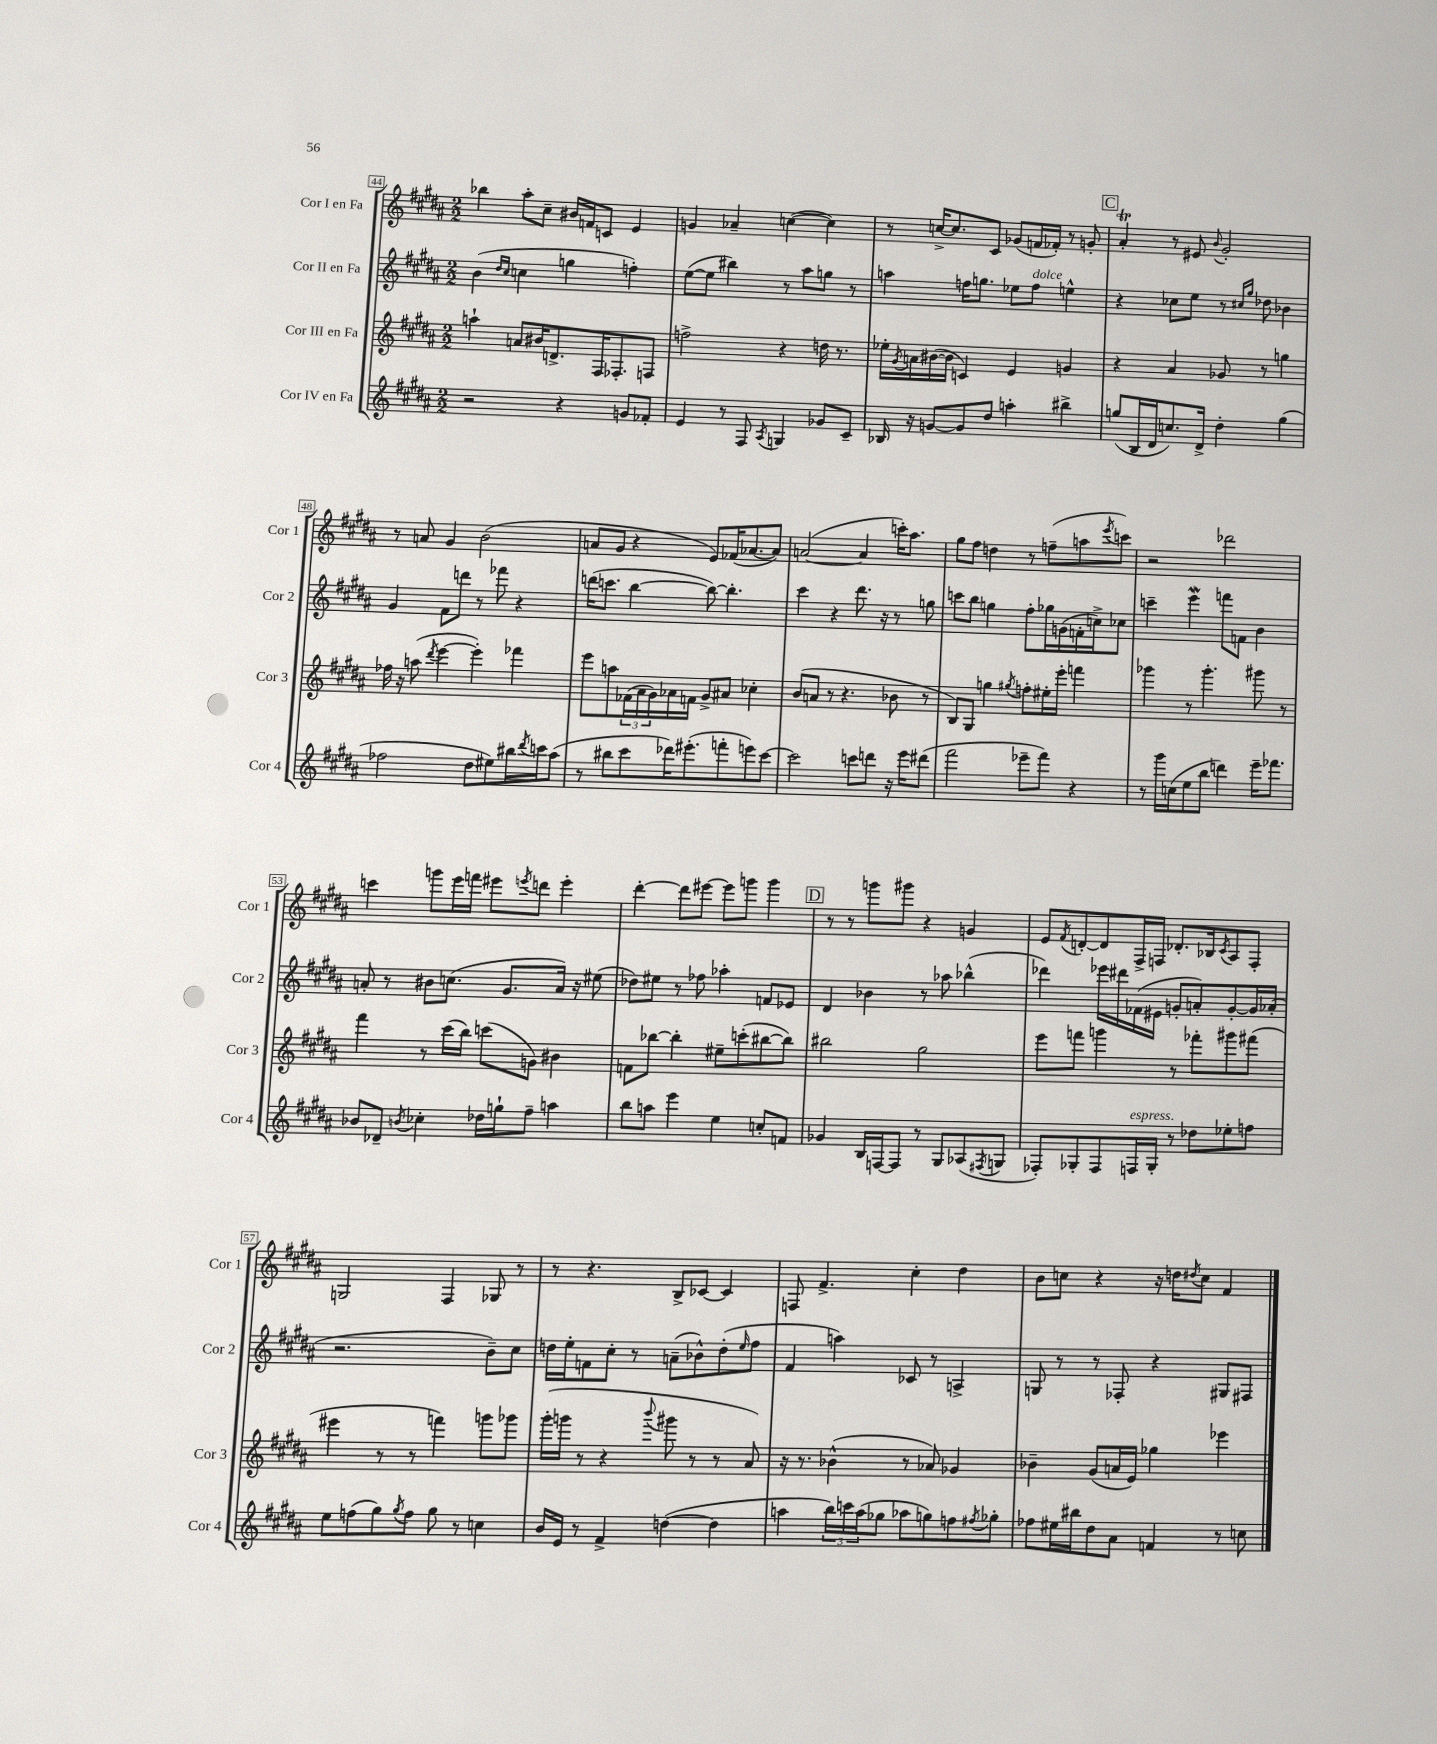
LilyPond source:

<<
\new StaffGroup <<
\new Staff = "s0" \with { instrumentName = "Cor I en Fa" shortInstrumentName = "Cor 1" } {
    \clef treble \key b \major \numericTimeSignature \time 2/2
    bes''4 ais''8-. cis''8-- bis'16 f'16 c'8 e'4 |
    g'4 aes'4-- c''4~( c''4) |
    r8 c''16~-> c''8. cis'8 ges'8( f'16 fes'16-.) r8 g'8-. |
    \mark \markup { \box "C" } ais'4-.\trill r8 eis'8 \appoggiatura { b'8 } gis'2-. |
    r8 a'8 gis'4 b'2( |
    a'8 gis'8 r4 e'8) fes'16( aes'8.~ aes'8) |
    a'2~( a'4 c'''16-.) ais''8. |
    gis''8 fis''8 d''4 r8 f''8--( a''8 \acciaccatura { e'''8 } c'''8) |
    r2 des'''2 |
    c'''4 g'''8 e'''16 f'''16 eis'''8 \acciaccatura { e'''8 } d'''8 e'''4-. |
    dis'''4~-. dis'''8 eis'''8~ eis'''8 g'''8 g'''4 |
    \mark \markup { \box "D" } r8 r8 g'''8 gis'''8 r4 g'4 |
    e'8 \acciaccatura { fis'8 } d'8~-. d'8 fis16-> f16 des'8.-. bes16 \acciaccatura { cis'8 } ais8 f8-. |
    g2 fis4 ges8 r8 |
    r8 r4. b8-> ces'8~ ces'4 |
    f8 fis'4.-> cis''4-. dis''4 |
    b'8 c''8 r4 r16 d''16 \acciaccatura { dis''8 } c''8 fis'4 \bar "|." |
}
\new Staff = "s1" \with { instrumentName = "Cor II en Fa" shortInstrumentName = "Cor 2" } {
    \clef treble \key b \major \numericTimeSignature \time 2/2
    b'4( \grace { dis''16 cis''16 } c''4 g''4 f''4-.) |
    e''8~( e''8 bis''4) r8 ais''8 g''8 r8 |
    a''4 f''16 g''8. ees''8 f''8^\markup { \italic "dolce" } e''4-^ |
    \mark \markup { \box "C" } r4 ces''8 e''8 r8 \grace { cis''16 gis''16 } des''8 bes'4 |
    gis'4 fis'8 d'''8 r8 fes'''8 r4 |
    d'''16( c'''8. b''4~ b''8~) b''4.-. |
    cis'''4 r4 dis'''8. r16 r8 g''8 |
    c'''8 b''8 g''4 fis''8-. ges''16 g'16( f'16-. c''16->) ces''8 |
    c'''4-- e'''4\mordent f'''8 f'8 b'4 |
    a'8-. r8 bis'8 c''8.( gis'8. a'16) r16 eis''8( |
    des''8) eis''8 r8 fes''8 aes''4-. f'8 ees'8 |
    \mark \markup { \box "D" } dis'4 bes'4 r8 aes''8 bes''4-^( |
    des'''4) ees'''16 dis'''16 fes'16( eis'16 g'8-. a'8-.) g'8~-. g'16 aes'16-.( |
    r2. b'8--) cis''8 |
    d''16 e''16-. f'8 cis''8-. r8 a'8--( bes'8-^) d''8-.( \grace { e''16 } fis''8 |
    fis'4 a''4) ces'8 r8 a4-> |
    g8 r8 r8 fes8-. r4 gis8 fis8 \bar "|." |
}
\new Staff = "s2" \with { instrumentName = "Cor III en Fa" shortInstrumentName = "Cor 3" } {
    \clef treble \key b \major \numericTimeSignature \time 2/2
    a''4-! a'8 bis'16 d'8.-> fis16 fes8.-. f8 |
    f''2-> r4 d''16 r8. |
    ees''16-. \acciaccatura { gis'8 } a'16 bis'16~( bis'16 c'4) e'4 g'4 |
    \mark \markup { \box "C" } r4 ais'4 ges'8 r8 g''4 |
    fes''16 r16 a''8( \acciaccatura { dis'''8 } e'''4~ e'''4-.) fes'''4 |
    e'''8 a''8 \tuplet 3/2 { fes'16( ais'16 gis'16) } aes'16 f'16 gis'8-> ais'8 ces''4-. |
    b'8( a'8 r8 r4. bes'8 r8 |
    b8) gis8 g''4 \acciaccatura { gis''8 } f''8-. eis''16-. e'''16-. f'''4 |
    ges'''4 r8 ges'''4.-. gis'''8 r8 |
    fis'''4 r8 cis'''16( b''16) c'''8( g'8) bis'4 |
    f'8 bes''8~ bes''4-. eis''8-- c'''8-.( bis''8~ bis''8) |
    \mark \markup { \box "D" } bis''2 gis''2 |
    e'''8 f'''8 g'''4 r8 fes'''8-. gis'''8 fis'''8( |
    eis'''4 r8 r8 f'''4) g'''8 ges'''8 |
    gis'''16-.( g'''16 r8 r4 \appoggiatura { b'''8 } gis'''8 r8 r8 ais'8) |
    r16 r8. bes'4-^( r8 aes'8) ges'4 |
    bes'4-- gis'8( a'16 e'16) ges''4 ees'''4 \bar "|." |
}
\new Staff = "s3" \with { instrumentName = "Cor IV en Fa" shortInstrumentName = "Cor 4" } {
    \clef treble \key b \major \numericTimeSignature \time 2/2
    r2 r4 g'8 fes'8-. |
    e'4 r8 fis8 \acciaccatura { ais8 } g4 ges'8 cis'8-- |
    bes16 r16 g'8~ g'8 dis''8 a''4-. bis''4-> |
    \mark \markup { \box "C" } g''8( b16 dis'16 c''8.) dis'16-> dis''4-. g''4( |
    fes''2 dis''8 eis''8) bis''16 \acciaccatura { dis'''8 } c'''16 ais''8( |
    r8 bis''8 cis'''8 des'''16) eis'''8.-.( f'''8-. e'''8) cis'''8~ |
    cis'''2 c'''8 d'''8 r16 e'''16 dis'''8( |
    fis'''2 ees'''8-- fis'''8) r4 |
    r8 gis'''16 c''16( e''8 b''8 d'''4) e'''16-- fes'''8. |
    bes'8 des'8-- \acciaccatura { b'8 } ces''4-. des''16 g''16-! fis''8-- a''4 |
    b''8 a''8 e'''4 e''4 c''8-. f'8 |
    \mark \markup { \box "D" } ges'4 b16 f16~ f8 r8 gis8 aes8( \acciaccatura { fis8 } g8 |
    fes8-.) ges8-. fes8 f16^\markup { \italic "espress." } ges16-. r8 des''8 ees''8-. f''8 |
    e''8 f''8( gis''8) \acciaccatura { gis''8 } f''8 gis''8 r8 c''4 |
    b'16 e'16 r8 fis'4-> d''4~( d''4 |
    a''4 \tuplet 3/2 { b''16) c'''16 a''16( } ges''8 aes''8 g''8) f''8 \acciaccatura { fis''8 } ges''8-. |
    fes''8 eis''16 bis''16 dis''8 ais'8 f'4 r8 c''8 \bar "|." |
}
>>
>>
\layout { \context { \Score currentBarNumber = #44 \override BarNumber.stencil = #(make-stencil-boxer 0.1 0.3 ly:text-interface::print) } }
